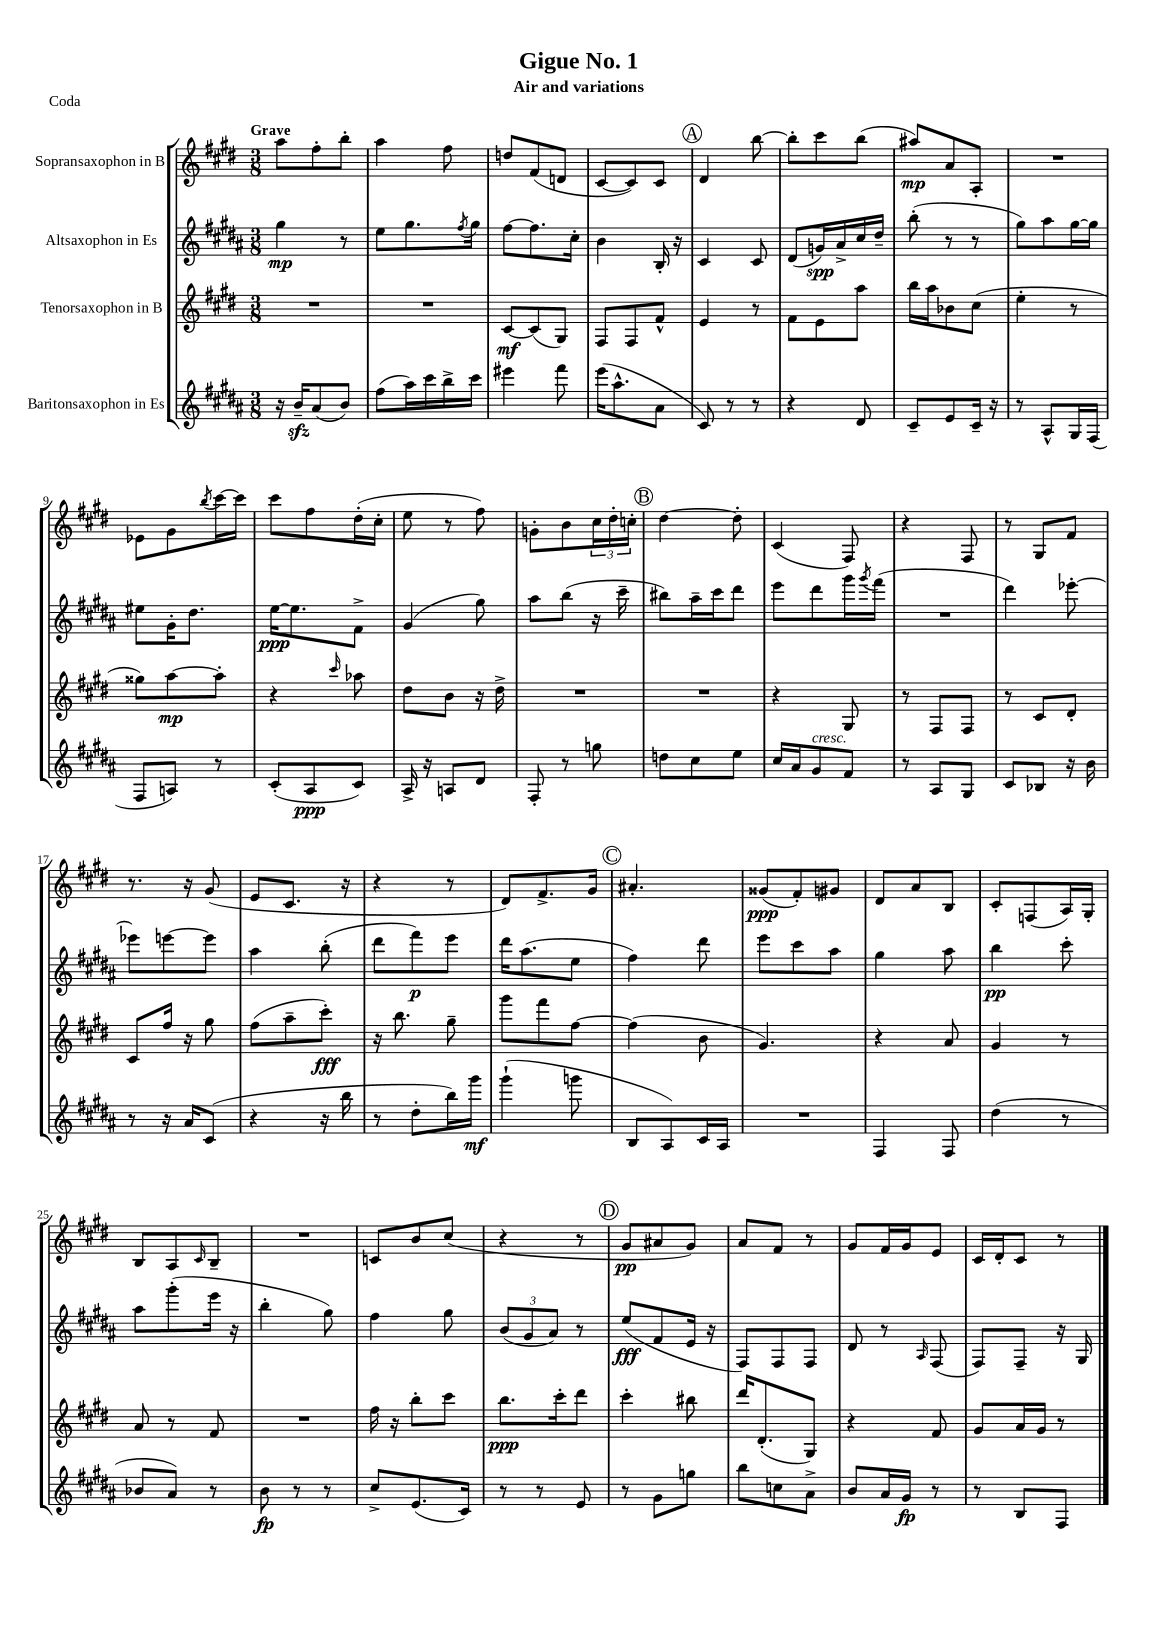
\header { title = "Gigue No. 1" subtitle = "Air and variations" piece = "Coda" }
<<
\new StaffGroup <<
\new Staff = "s0" \with { instrumentName = "Sopransaxophon in B" } {
    \clef treble \key e \major \numericTimeSignature \time 3/8 \tempo "Grave"
    a''8 fis''8-. b''8-. |
    a''4 fis''8 |
    d''8 fis'8( d'8 |
    cis'8~ cis'8) cis'8 |
    \mark \markup { \circle "A" } dis'4 b''8~ |
    b''8-. cis'''8 b''8( |
    ais''8\mp) a'8 a8-. |
    R4. |
    ees'8 gis'8 \acciaccatura { b''8 } cis'''16~ cis'''16 |
    cis'''8 fis''8 dis''16-.( cis''16-. |
    e''8 r8 fis''8) |
    g'8-. b'8 \tuplet 3/2 { cis''16 dis''16-. c''16-. } |
    \mark \markup { \circle "B" } dis''4~ dis''8-. |
    cis'4( fis8) |
    r4 fis8 |
    r8 gis8 fis'8 |
    r8. r16 gis'8( |
    e'8 cis'8. r16 |
    r4 r8 |
    dis'8) fis'8.-> gis'16 |
    \mark \markup { \circle "C" } ais'4.-. |
    gisis'8\ppp( fis'8-.) gis'8 |
    dis'8 a'8 b8 |
    cis'8-. f8( a16) gis16-. |
    b8 a8 \grace { cis'16 } b8-- |
    R4. |
    c'8 b'8 cis''8( |
    r4 r8 |
    \mark \markup { \circle "D" } gis'8\pp ais'8 gis'8) |
    a'8 fis'8 r8 |
    gis'8 fis'16 gis'16 e'8 |
    cis'16 dis'16-. cis'8 r8 \bar "|." |
}
\new Staff = "s1" \with { instrumentName = "Altsaxophon in Es" } {
    \clef treble \key b \major \numericTimeSignature \time 3/8
    gis''4\mp r8 |
    e''8 gis''8. \acciaccatura { fis''8 } gis''16 |
    fis''8~ fis''8. cis''16-. |
    b'4 b16-. r16 |
    \mark \markup { \circle "A" } cis'4 cis'8 |
    dis'8( g'16\spp) ais'16-> cis''16 dis''16-- |
    b''8-.( r8 r8 |
    gis''8) ais''8 gis''16~ gis''16 |
    eis''8 gis'16-. dis''8. |
    e''16~\ppp e''8. fis'8-> |
    gis'4( gis''8) |
    ais''8 b''8( r16 cis'''16-- |
    \mark \markup { \circle "B" } bis''8) ais''16-- cis'''16 dis'''8 |
    e'''8 dis'''8 gis'''16 \acciaccatura { gis'''8 } fis'''16( |
    R4. |
    dis'''4) ees'''8~-. |
    ees'''8 e'''8~ e'''8 |
    ais''4 b''8-.( |
    dis'''8 fis'''8\p) e'''8 |
    dis'''16 ais''8.( e''8 |
    \mark \markup { \circle "C" } fis''4) dis'''8 |
    e'''8 cis'''8 ais''8 |
    gis''4 ais''8 |
    b''4\pp cis'''8-. |
    ais''8 gis'''8-.( e'''16 r16 |
    b''4-. gis''8) |
    fis''4 gis''8 |
    \tuplet 3/2 { b'8( gis'8 ais'8) } r8 |
    \mark \markup { \circle "D" } e''8\fff( fis'8 e'16 r16 |
    fis8) fis8 fis8 |
    dis'8 r8 \grace { ais16 } fis8( |
    fis8) fis8-- r16 gis16 \bar "|." |
}
\new Staff = "s2" \with { instrumentName = "Tenorsaxophon in B" } {
    \clef treble \key e \major \numericTimeSignature \time 3/8
    R4. |
    R4. |
    cis'8~\mf cis'8( gis8) |
    fis8 fis8 fis'8-^ |
    \mark \markup { \circle "A" } e'4 r8 |
    fis'8 e'8 a''8 |
    b''16 a''16 bes'8 cis''8( |
    e''4-. r8 |
    gisis''8) a''8~\mp a''8-. |
    r4 \grace { cis'''16 } aes''8 |
    dis''8 b'8 r16 dis''16-> |
    R4. |
    \mark \markup { \circle "B" } R4. |
    r4 gis8 |
    r8 fis8 fis8 |
    r8 cis'8 dis'8-. |
    cis'8 fis''16 r16 gis''8 |
    fis''8( a''8-- cis'''8-.\fff) |
    r16 b''8. gis''8-- |
    gis'''8 fis'''8 fis''8~ |
    \mark \markup { \circle "C" } fis''4( b'8 |
    gis'4.) |
    r4 a'8 |
    gis'4 r8 |
    a'8 r8 fis'8 |
    R4. |
    fis''16 r16 b''8-. cis'''8 |
    b''8.\ppp cis'''16-. dis'''8 |
    \mark \markup { \circle "D" } cis'''4-. bis''8 |
    dis'''16 dis'8.-.( gis8) |
    r4 fis'8 |
    gis'8 a'16 gis'16 r8 \bar "|." |
}
\new Staff = "s3" \with { instrumentName = "Baritonsaxophon in Es" } {
    \clef treble \key b \major \numericTimeSignature \time 3/8
    r16 b'16--\sfz ais'8( b'8) |
    fis''8( ais''16) cis'''16 b''16-> cis'''16 |
    eis'''4 fis'''8 |
    e'''16( ais''8.-^ ais'8 |
    \mark \markup { \circle "A" } cis'8) r8 r8 |
    r4 dis'8 |
    cis'8-- e'8 cis'16-- r16 |
    r8 ais8-^ gis16 fis16( |
    fis8 a8) r8 |
    cis'8-.( ais8\ppp cis'8) |
    ais16-> r16 a8 dis'8 |
    fis8-. r8 g''8 |
    \mark \markup { \circle "B" } d''8 cis''8 e''8 |
    cis''16 ais'16 gis'8^\markup { \italic "cresc." } fis'8 |
    r8 ais8 gis8 |
    cis'8 bes8 r16 b'16 |
    r8 r16 ais'16 cis'8( |
    r4 r16 b''16 |
    r8 dis''8-. b''16) gis'''16\mf |
    gis'''4-!( g'''8 |
    \mark \markup { \circle "C" } b8 ais8) cis'16 ais16 |
    R4. |
    fis4 fis8 |
    dis''4( r8 |
    bes'8 ais'8) r8 |
    b'8\fp r8 r8 |
    cis''8-> e'8.( cis'16) |
    r8 r8 e'8 |
    \mark \markup { \circle "D" } r8 gis'8 g''8 |
    b''8 c''8 ais'8-> |
    b'8 ais'16 gis'16\fp r8 |
    r8 b8 fis8 \bar "|." |
}
>>
>>
